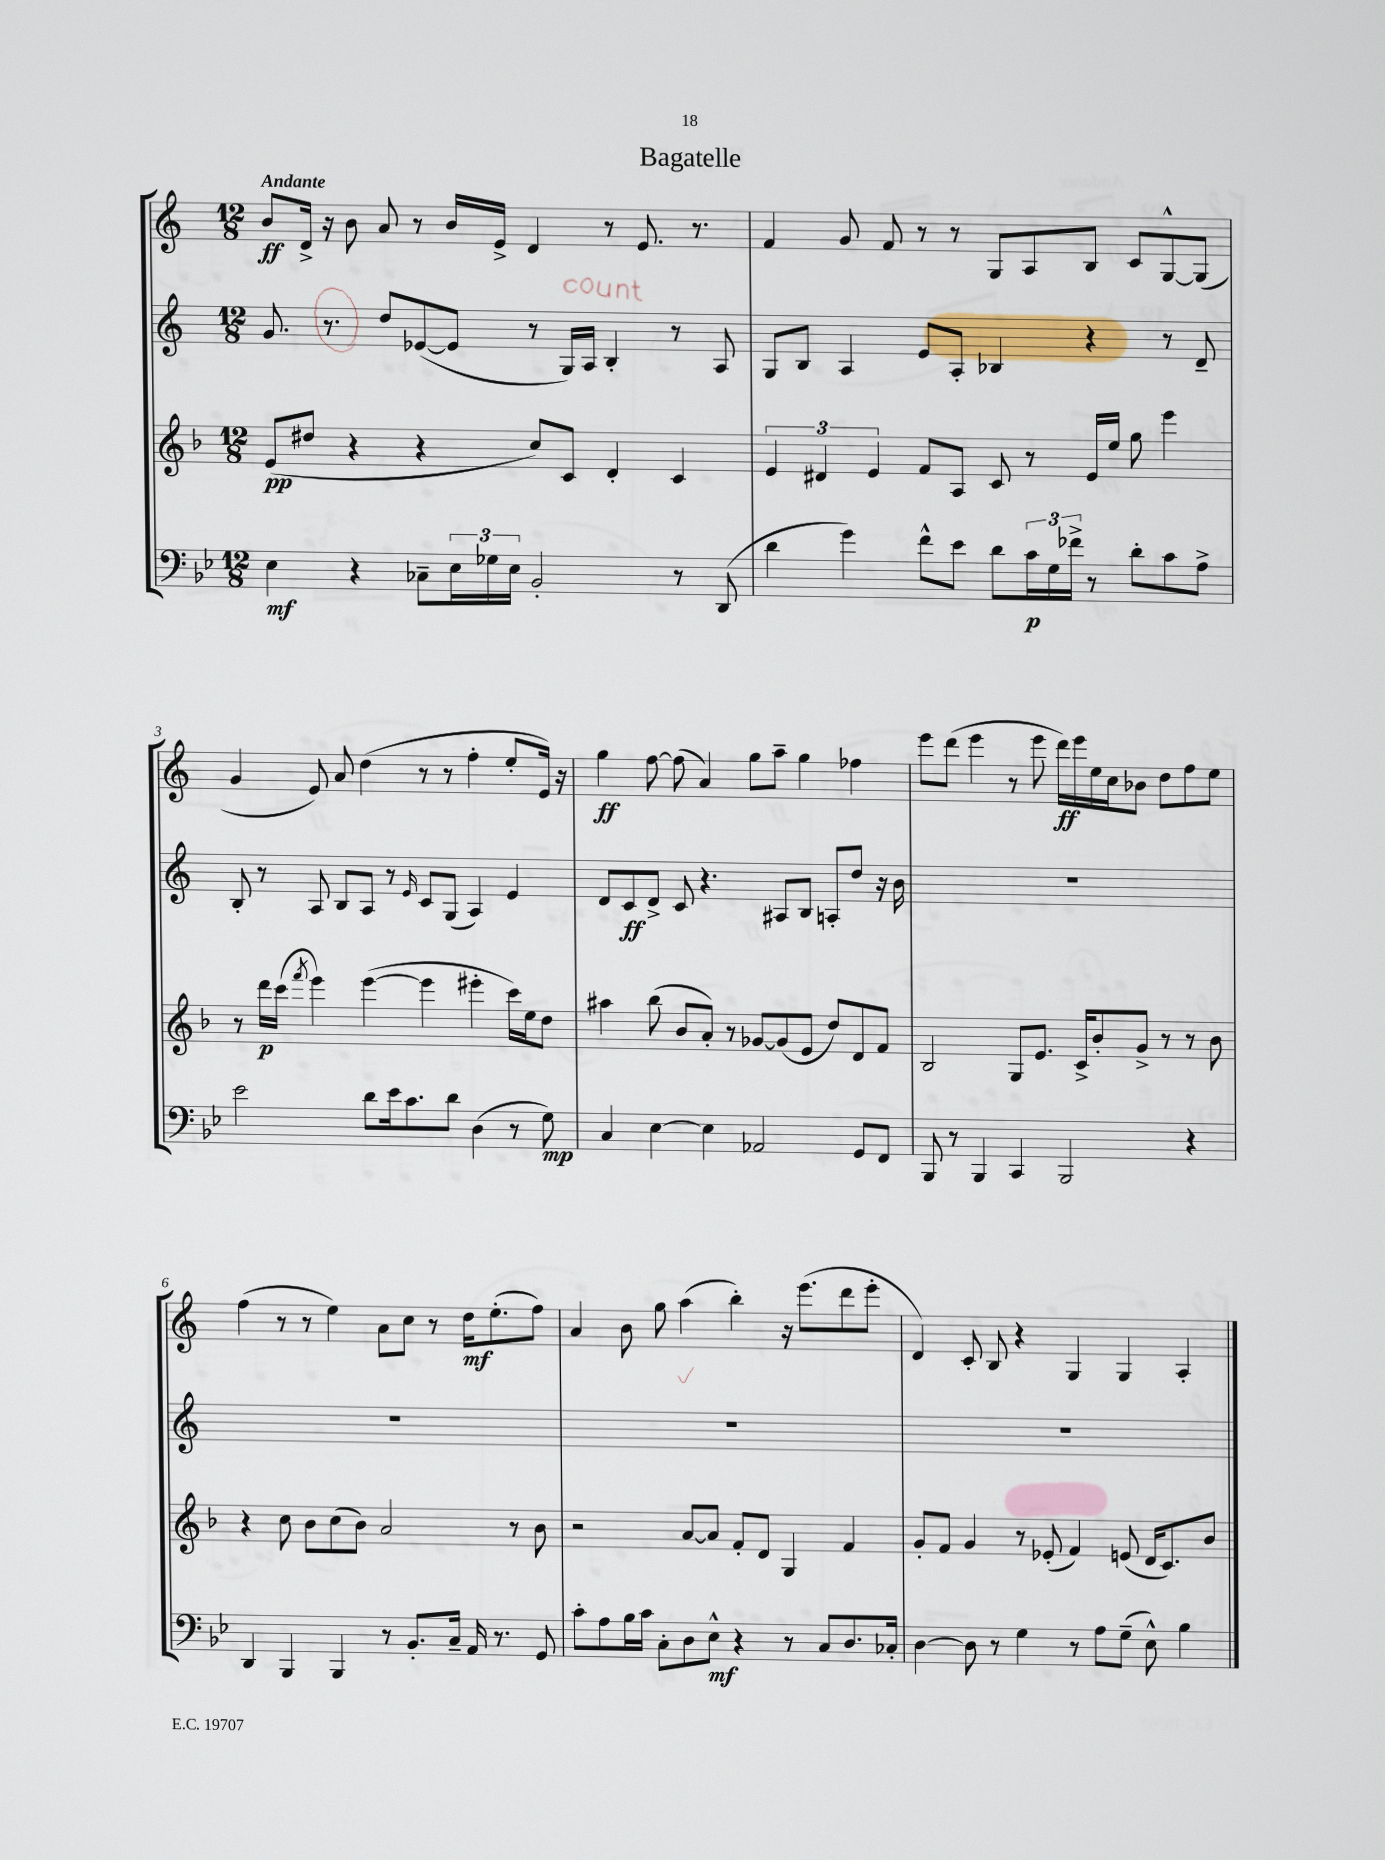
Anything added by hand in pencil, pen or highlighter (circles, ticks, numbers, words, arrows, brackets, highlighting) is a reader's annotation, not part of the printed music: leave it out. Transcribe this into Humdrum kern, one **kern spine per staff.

**kern	**dynam	**kern	**dynam	**kern	**dynam	**kern	**dynam
*part4	*part4	*part3	*part3	*part2	*part2	*part1	*part1
*staff4	*staff4	*staff3	*staff3	*staff2	*staff2	*staff1	*staff1
*clefF4	*	*clefG2	*	*clefG2	*	*clefG2	*
*k[b-e-]	*	*k[b-]	*	*k[]	*	*k[]	*
*M12/8	*	*M12/8	*	*M12/8	*	*M12/8	*
=1	=1	=1	=1	=1	=1	=1	=1
!	!	!	!	!	!	!LO:TX:a:B:t=Andante	!
4E-\	mf	(8e/L	pp	8.g/	.	8b/L	ff
.	.	8dd#X/J	.	.	.	16d^/Jk	.
.	.	.	.	8.r	.	16r	.
4r	.	4r	.	.	.	8b\	.
.	.	.	.	8dd/L	.	8a/	.
8C-X~\L	.	4r	.	([8e-X/	.	8r	.
24E-\L	.	.	.	8e-/J]	.	16b/LL	.
24G-X\	.	.	.	.	.	.	.
.	.	.	.	.	.	16e^/JJ	.
24E-\JJ	.	.	.	.	.	.	.
2BB-'/	.	8cc/L)	.	8r	.	4d/	.
.	.	8c/J	.	16G/LL)	.	.	.
.	.	.	.	16A/JJ	.	.	.
.	.	4d'/	.	4B'/	.	8r	.
.	.	.	.	.	.	8.e/	.
8r	.	4c/	.	8r	.	.	.
.	.	.	.	.	.	8.r	.
(8DD/	.	.	.	8A/	.	.	.
=2	=2	=2	=2	=2	=2	=2	=2
4d\	.	6e/	.	8G/L	.	4f/	.
.	.	.	.	8B/J	.	.	.
.	.	6d#X/	.	.	.	.	.
4g\)	.	.	.	4A/	.	8g/	.
.	.	6e/	.	.	.	.	.
.	.	.	.	.	.	8f/	.
8f^^\L	.	8f/L	.	8e/L	.	8r	.
8e-\J	.	8A/J	.	8A'/J	.	8r	.
8d\L	.	8c/	.	4B-X/	.	8G/L	.
24c\L	p	8r	.	.	.	8A/	.
24G\	.	.	.	.	.	.	.
24f-X^\JJ	.	.	.	.	.	.	.
8r	.	16e/LL	.	4r	.	8B/J	.
.	.	16ee/JJ	.	.	.	.	.
8d'\L	.	8gg\	.	.	.	8c/L	.
8c\	.	4eee\	.	8r	.	[8G^^/	.
8A^\J	.	.	.	8d~/	.	(8G/J]	.
!!LO:LB:g=z
=3	=3	=3	=3	=3	=3	=3	=3
2e-\	.	8r	.	8B'/	.	4g/	.
.	.	16ddd\LL	p	8r	.	.	.
.	.	(16ccc\JJ	.	.	.	.	.
.	.	8qfff/	.	.	.	.	.
.	.	4eee\)	.	8A/	.	8e/)	.
.	.	.	.	8B/L	.	8a/	.
8d\L	.	([4eee\	.	8A/J	.	(4dd\	.
16e-\k	.	.	.	8r	.	.	.
8.c\	.	.	.	.	.	.	.
.	.	.	.	16qqe/	.	.	.
.	.	4eee\]	.	8c/L	.	8r	.
8d\J	.	.	.	(8G/J	.	8r	.
(4D\	.	4eee#X'\	.	4A/)	.	4ff'\	.
8r	.	16ccc\LL)	.	4e/	.	8ee'/L	.
.	.	16ee\J	.	.	.	.	.
8G\)	mp	8dd\J	.	.	.	16e/Jk)	.
.	.	.	.	.	.	16r	.
=4	=4	=4	=4	=4	=4	=4	=4
4C/	.	4aa#X\	.	8d/L	.	4gg\	ff
.	.	.	.	8c/	ff	.	.
[4E-\	.	(8bb-\	.	8d^/J	.	[8ff\	.
.	.	8b-/L	.	8c/	.	(8ff\]	.
4E-\]	.	8a'/J)	.	4.r	.	4a/)	.
.	.	8r	.	.	.	.	.
2AA-X/	.	[8g-X/L	.	.	.	8gg\L	.
.	.	(8g-/]	.	8A#X/L	.	8aa~\J	.
.	.	8e/J	.	8B/J	.	4gg\	.
.	.	8dd/L)	.	8An'/L	.	.	.
8GG/L	.	8d/	.	8dd/J	.	4ff-X\	.
8FF/J	.	8f/J	.	16r	.	.	.
.	.	.	.	16b\	.	.	.
=5	=5	=5	=5	=5	=5	=5	=5
8BBB-/	.	2B-/	.	1.r	.	8eee\L	.
8r	.	.	.	.	.	(8ddd\J	.
4BBB-/	.	.	.	.	.	4eee\	.
4CC/	.	8G/L	.	.	.	8r	.
.	.	8.e/J	.	.	.	8eee\	.
2BBB-/	.	.	.	.	.	16ddd\LL)	ff
.	.	16c^/KL	.	.	.	16eee\	.
.	.	8b-'/	.	.	.	16ee\	.
.	.	.	.	.	.	16cc\J	.
.	.	8g^/J	.	.	.	8b-X\J	.
.	.	8r	.	.	.	8dd\L	.
4r	.	8r	.	.	.	8ff\	.
.	.	8b-\	.	.	.	8ee\J	.
!!LO:LB:g=z
=6	=6	=6	=6	=6	=6	=6	=6
4DD/	.	4r	.	1.r	.	(4ff\	.
4BBB-/	.	8cc\	.	.	.	8r	.
.	.	8b-\L	.	.	.	8r	.
4BBB-/	.	(8cc\	.	.	.	4ee\)	.
.	.	8b-\J)	.	.	.	.	.
8r	.	2a/	.	.	.	8a\L	.
8.BB-'/L	.	.	.	.	.	8cc\J	.
.	.	.	.	.	.	8r	.
16C~/Jk	.	.	.	.	.	.	.
16AA/	.	.	.	.	.	16dd\KL	mf
8.r	.	.	.	.	.	(8.ee'\	.
.	.	8r	.	.	.	.	.
8GG/	.	8b-\	.	.	.	8ff\J)	.
=7	=7	=7	=7	=7	=7	=7	=7
8c'\L	.	2r	.	1.r	.	4a/	.
8A\	.	.	.	.	.	.	.
16B-\L	.	.	.	.	.	8b\	.
16c\JJ	.	.	.	.	.	.	.
8C'\L	.	.	.	.	.	8gg\	.
8D\	.	[8a/L	.	.	.	(4aa\	.
8E-^^\J	mf	8a/J]	.	.	.	.	.
4r	.	8f'/L	.	.	.	4bb'\)	.
.	.	8d/J	.	.	.	.	.
8r	.	4G/	.	.	.	16r	.
.	.	.	.	.	.	(8.eee\L	.
8C/L	.	.	.	.	.	.	.
8.D/	.	4f/	.	.	.	8ddd\	.
.	.	.	.	.	.	8eee'\J	.
16C-X'/Jk	.	.	.	.	.	.	.
=8	=8	=8	=8	=8	=8	=8	=8
[4D\	.	8g'/L	.	1.r	.	4d/)	.
.	.	8f/J	.	.	.	.	.
8D\]	.	4g/	.	.	.	8c'/	.
8r	.	.	.	.	.	8B/	.
4G\	.	8r	.	.	.	4r	.
.	.	(8e-X'/	.	.	.	.	.
8r	.	4f/)	.	.	.	4G/	.
8A\L	.	.	.	.	.	.	.
(8G~\J	.	(8en/	.	.	.	4G/	.
8E-^^\)	.	16d/KL	.	.	.	.	.
.	.	8.c/)	.	.	.	.	.
4B-\	.	.	.	.	.	4A'/	.
.	.	8b-/J	.	.	.	.	.
==	==	==	==	==	==	==	==
*-	*-	*-	*-	*-	*-	*-	*-
